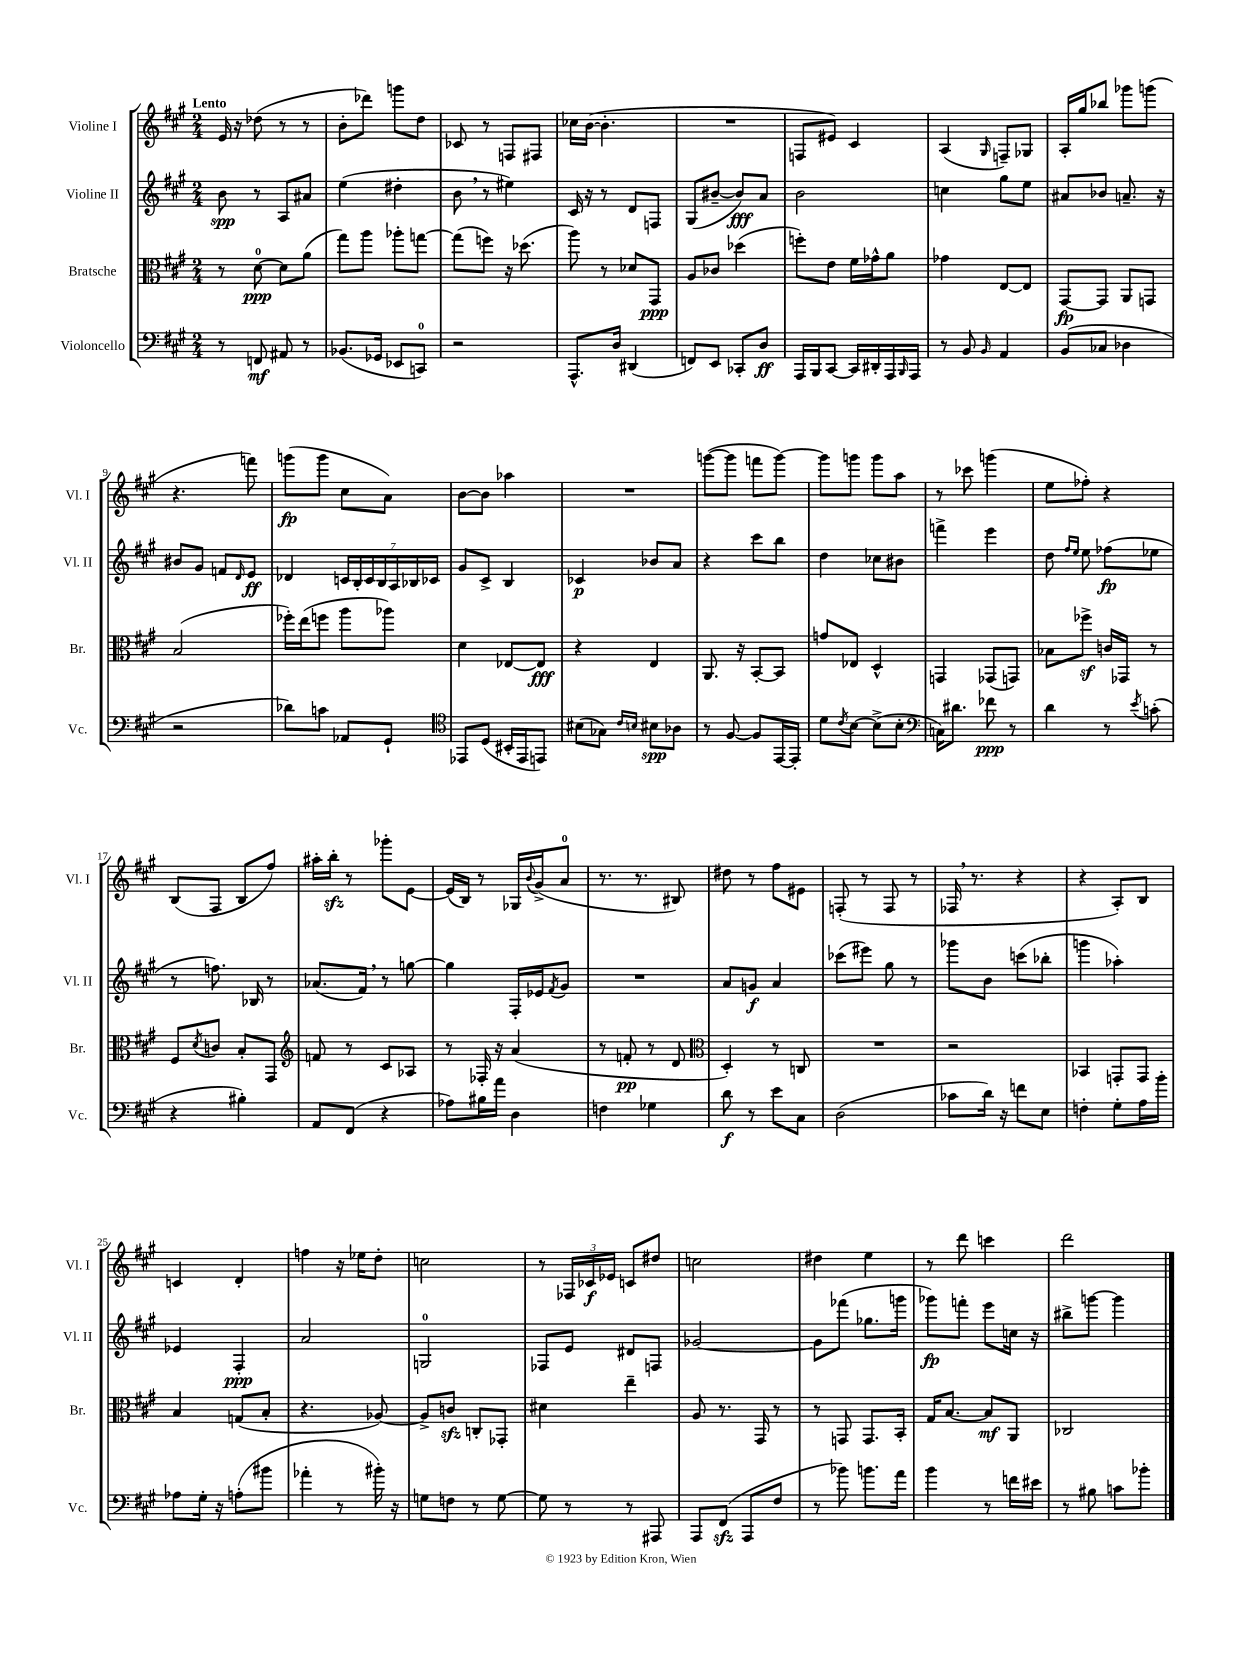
<<
\new StaffGroup <<
\new Staff = "s0" \with { instrumentName = "Violine I" shortInstrumentName = "Vl. I" } {
    \clef treble \key a \major \numericTimeSignature \time 2/4 \tempo "Lento"
    e'16 r16 des''8( r8 r8 |
    b'8-. des'''8) g'''8 d''8 |
    ces'8 r8 f8 fis8 |
    ces''16 b'16~( b'4.-. |
    R2 |
    f8 eis'8) cis'4 |
    a4( \grace { gis16 } f8--) ges8 |
    a16-. gis''16 bes''8 ges'''8 g'''8( |
    r4. f'''8) |
    g'''8\fp( g'''8 cis''8 a'8) |
    b'8~ b'8 aes''4 |
    R2 |
    g'''8~( g'''8 f'''8 g'''8~) |
    g'''8 g'''8 g'''8 a''8 |
    r8 ces'''8 g'''4( |
    e''8 fes''8-.) r4 |
    b8( fis8 b8 fis''8) |
    ais''16-. b''16-.\sfz r8 ges'''8-. e'8~ |
    e'16( b16) r8 ges16 \appoggiatura { b'8 } gis'16->( a'8-0 |
    r8. r8. bis8) |
    dis''8 r8 fis''8 eis'8 |
    f8-.( r8 f8 r8 |
    fes16 \breathe r8. r4 |
    r4 a8-.) b8 |
    c'4 d'4-. |
    f''4 r16 ees''16 d''8-. |
    c''2 |
    r8 \tuplet 3/2 { fes16 ces'16\f ees'16 } c'8 dis''8 |
    c''2 |
    dis''4 e''4 |
    r8 d'''8 c'''4 |
    d'''2 \bar "|." |
}
\new Staff = "s1" \with { instrumentName = "Violine II" shortInstrumentName = "Vl. II" } {
    \clef treble \key a \major \numericTimeSignature \time 2/4
    b'8\spp r8 a8 ais'8 |
    e''4( dis''4-. |
    b'8 \breathe r8 eis''4) |
    cis'16 r16 r8 d'8 f8 |
    gis8( bis'8~-- bis'8\fff) a'8 |
    b'2 |
    c''4 gis''8 e''8 |
    ais'8 bes'8 a'8.-- r16 |
    bis'8 gis'8 f'8 \grace { d'16 } e'8\ff |
    des'4 \tuplet 7/4 { c'16 b16-. c'16 b16 a16 bes16 ces'16 } |
    gis'8 cis'8-> b4 |
    ces'4\p bes'8 a'8 |
    r4 cis'''8 b''8 |
    d''4 ces''8 bis'8 |
    f'''4-> e'''4 |
    d''8 \grace { fis''16 e''16 } e''8 fes''8\fp( ees''8 |
    r8 f''8.) bes16 r8 |
    aes'8.( fis'16) \breathe r8 g''8~ |
    g''4 fis16-. ees'16 \acciaccatura { fis'8 } gis'8 |
    R2 |
    a'8 g'8\f a'4 |
    ces'''8( eis'''8) gis''8 r8 |
    ges'''8 b'8 c'''8( bes''8-. |
    g'''4 aes''4-.) |
    ees'4 fis4-.\ppp |
    a'2 |
    g2-0 |
    fes8 e'8 dis'8 f8 |
    ges'2~ |
    ges'8 fes'''8( ges''8. g'''16 |
    ges'''8\fp) f'''8-. e'''8 c''16 r16 |
    bis''8-> g'''8~ g'''4 \bar "|." |
}
\new Staff = "s2" \with { instrumentName = "Bratsche" shortInstrumentName = "Br." } {
    \clef alto \key a \major \numericTimeSignature \time 2/4
    r8 d'8-0~\ppp d'8 a'8( |
    gis''8) a''8 aes''8-. g''8~ |
    g''8( f''8) r16 des''8.( |
    a''8) r8 des'8 gis,8\ppp |
    a8 ces'8 des''4( |
    f''8-.) e'8 fis'16 ges'16-^ a'8 |
    ges'4 e8~ e8 |
    gis,8~\fp gis,8 a,8 g,8 |
    b2( |
    fes''16-.) e''16( f''8 a''8 aes''8) |
    d'4 ees8~ ees8\fff |
    r4 e4 |
    a,8. r16 b,8~-. b,8 |
    g'8 ees8 d4-^ |
    g,4 ges,8( g,8) |
    bes8 fes''8->\sf c'16 ges,16 r8 |
    fis8 \acciaccatura { d'8 } c'8 b8-. gis,8 |
    \clef treble f'8 r8 cis'8 aes8 |
    r8 fes16-. r16 a'4( |
    r8 f'8-.\pp r8 d'8 |
    \clef alto d4-.) r8 c8 |
    R2 |
    r2 |
    bes,4 g,8-. g,8 |
    b4 g8( b8-. |
    r4. aes8~) |
    aes8-> c'8\sfz c8-. ges,8-. |
    dis'4 e''4-- |
    a8 r8. gis,16 r8 |
    r8 g,8 g,8. b,16-. |
    gis16 b8.~ b8\mf a,8 |
    ces2 \bar "|." |
}
\new Staff = "s3" \with { instrumentName = "Violoncello" shortInstrumentName = "Vc." } {
    \clef bass \key a \major \numericTimeSignature \time 2/4
    r8 f,8\mf ais,8 r8 |
    bes,8.( ges,16 ees,8 c,8-0) |
    r2 |
    a,,8.-^ d16 dis,4( |
    f,8) e,8 ces,8-. d8\ff |
    a,,16 b,,16 cis,8~ cis,16 dis,16-. a,,16 \grace { b,,16 } a,,16 |
    r8 b,8 \grace { b,16 } a,4 |
    b,8( ces8 des4 |
    r2 |
    des'8) c'8 aes,8 gis,8-! |
    \clef tenor ees,8 d8( bis,16-. ees,16 e,8) |
    bis8( ges8) \grace { cis'16 b16 } bis8\spp aes8 |
    r8 fis8~ fis8 e,16~ e,16-. |
    d'8 \acciaccatura { cis'8 } b8~ b8->( b8-. |
    \clef bass c16) dis'8. fes'8\ppp r8 |
    d'4 r8 \acciaccatura { e'8 } c'8-.( |
    r4 bis4-.) |
    a,8 fis,8( r4 |
    aes8) bis16 a'16 d4 |
    f4 ges4 |
    d'8\f r8 e'8 cis8 |
    d2( |
    ces'8 d'16) r16 f'8 e8 |
    f4-. gis8-. a16 b'16-. |
    aes8 gis16-. r16 a8-.( bis'8 |
    aes'4-. r8 bis'16-.) r16 |
    g8 f8 r8 g8~ |
    g8 r8 r8 ais,,8 |
    a,,8 fis,8\sfz( a,,8 fis8 |
    r8 bes'8) b'8. a'16 |
    b'4 r8 f'16 eis'16 |
    r8 bis8 c'8 bes'8-. \bar "|." |
}
>>
>>
